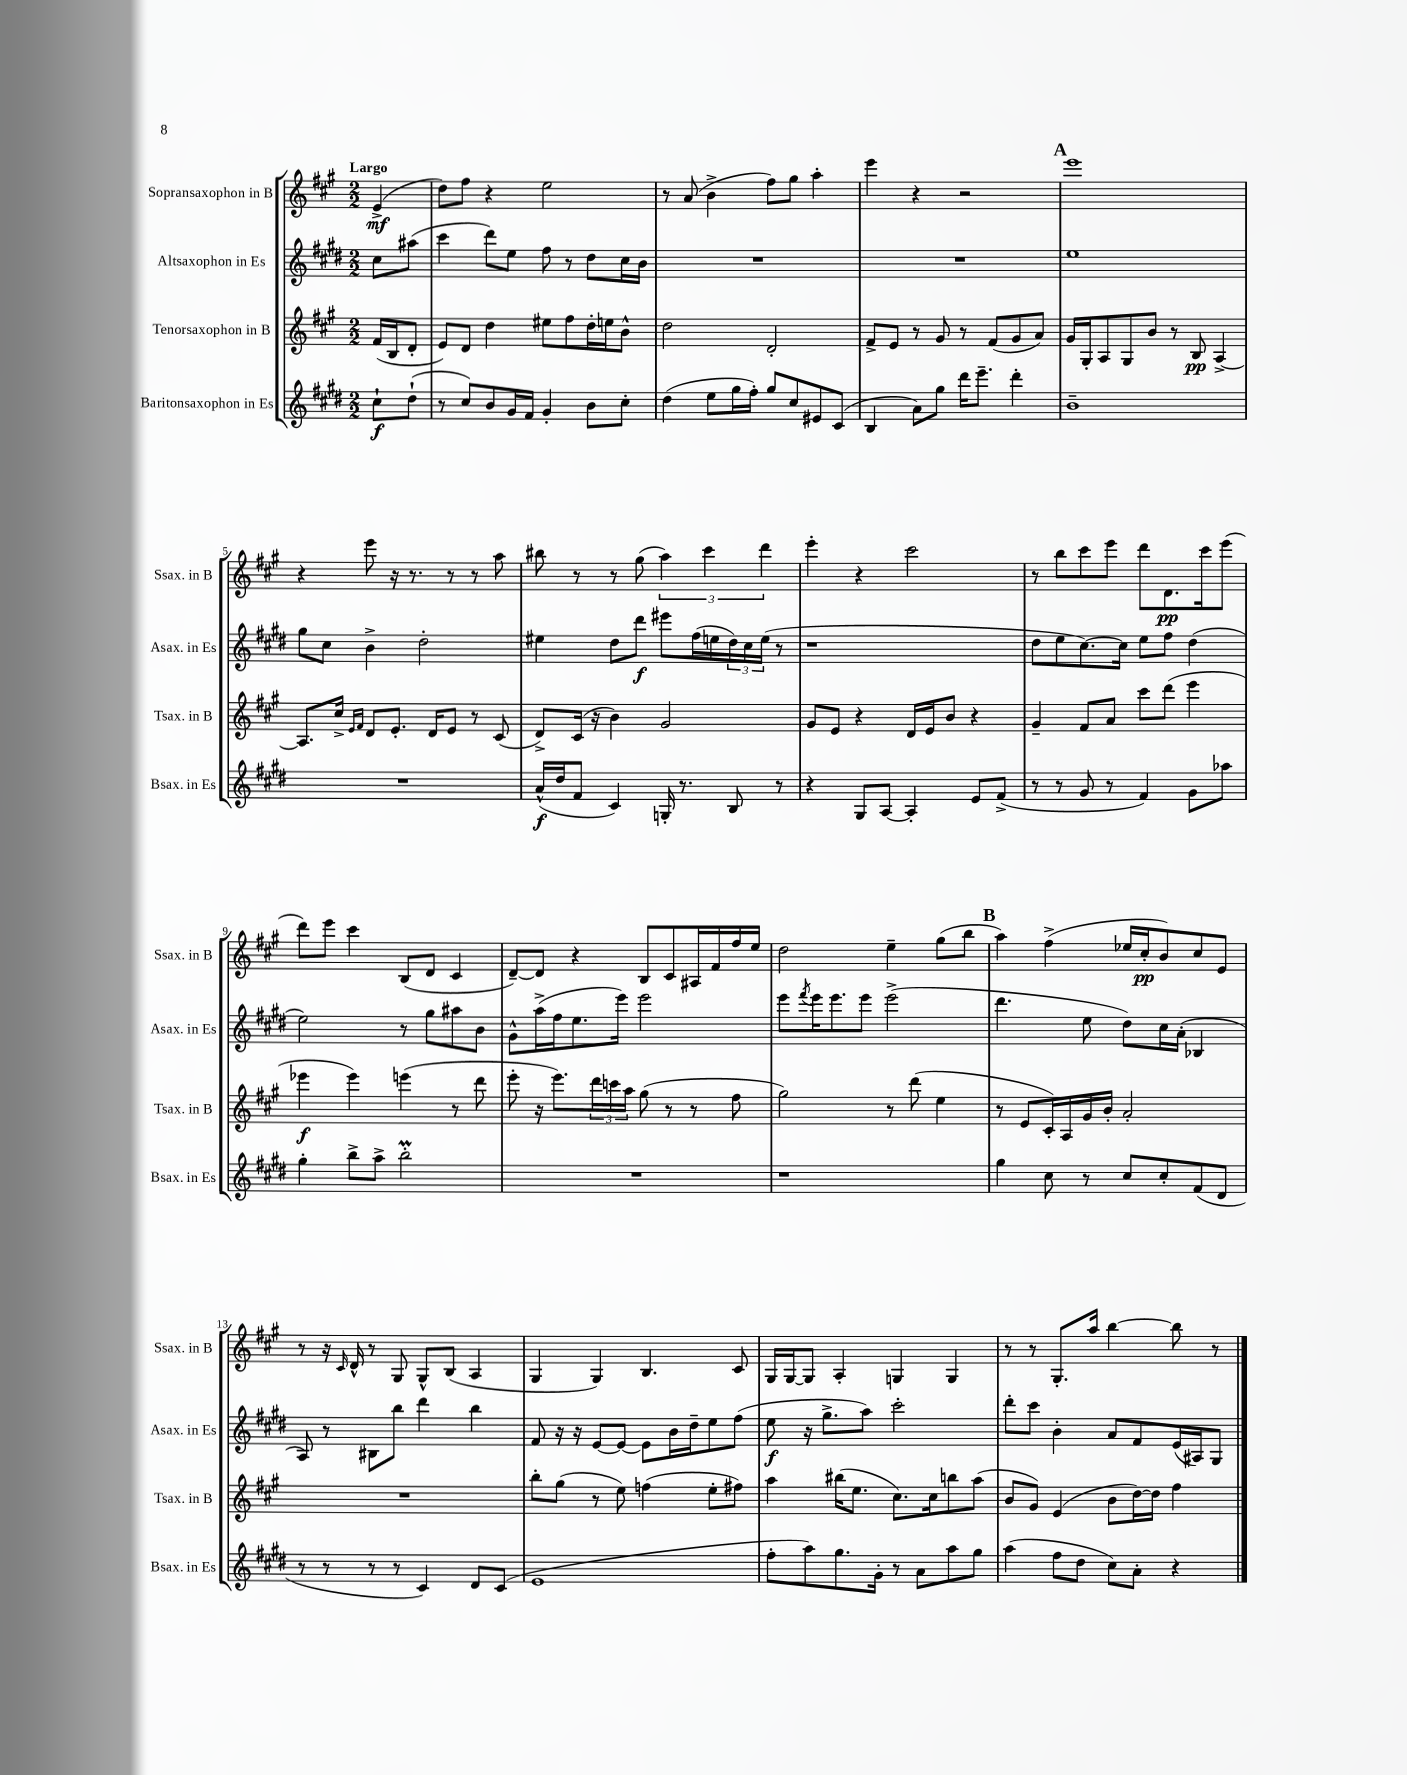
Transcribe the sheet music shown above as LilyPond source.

<<
\new StaffGroup <<
\new Staff = "s0" \with { instrumentName = "Sopransaxophon in B" shortInstrumentName = "Ssax. in B" } {
    \clef treble \key a \major \numericTimeSignature \time 2/2 \partial 4 \tempo "Largo"
    e'4->\mf( |
    d''8) fis''8 r4 e''2 |
    r8 a'8( b'4-> fis''8) gis''8 a''4-. |
    e'''4 r4 r2 |
    \mark \markup { \bold "A" } e'''1 |
    r4 e'''8 r16 r8. r8 r8 a''8 |
    bis''8 r8 r8 gis''8( \tuplet 3/2 { a''4) cis'''4 d'''4 } |
    e'''4-. r4 cis'''2 |
    r8 b''8 cis'''8 e'''8 d'''8 d'8.\pp cis'''16 e'''8( |
    d'''8) e'''8 cis'''4 b8( d'8 cis'4 |
    d'8~--) d'8 r4 b8 cis'8 ais16 fis'16 fis''16 e''16 |
    d''2 e''4-- gis''8( b''8 |
    \mark \markup { \bold "B" } a''4) fis''4->( ees''16 cis''16-.\pp b'8) cis''8 e'8 |
    r8 r16 \grace { cis'16 } d'16-^ r8 gis8 gis8-^ b8( a4 |
    gis4 gis4) b4. cis'8 |
    gis16 gis16~ gis8 a4-. g4 g4 |
    r8 r8 gis8.-. a''16 b''4~ b''8 r8 \bar "|." |
}
\new Staff = "s1" \with { instrumentName = "Altsaxophon in Es" shortInstrumentName = "Asax. in Es" } {
    \clef treble \key e \major \numericTimeSignature \time 2/2 \partial 4
    cis''8 ais''8( |
    cis'''4 dis'''8) e''8 fis''8 r8 dis''8 cis''16 b'16 |
    R1 |
    R1 |
    \mark \markup { \bold "A" } e''1 |
    gis''8 cis''8 b'4-> dis''2-. |
    eis''4 dis''8 dis'''8\f eis'''8 fis''16( e''16 \tuplet 3/2 { dis''16) cis''16 e''16( } r8 |
    r1 |
    dis''8 e''8 cis''8.~) cis''16 e''8 fis''8 dis''4( |
    e''2) r8 gis''8 ais''8 b'8 |
    gis'8-^ a''16->( fis''16 e''8. e'''16) e'''2 |
    e'''8 \acciaccatura { fis'''8 } e'''16 e'''8. e'''8 e'''2->( |
    \mark \markup { \bold "B" } dis'''4. e''8 dis''8) cis''16 a'16-.( bes4 |
    a8) r8 bis8 b''8 dis'''4 b''4 |
    fis'8 r16 r16 e'8~ e'8~ e'8 b'16 dis''16-- e''8 fis''8( |
    e''8\f r16 gis''8.-> a''8) cis'''2-. |
    dis'''8-. cis'''8 b'4-. a'8 fis'8 e'16( ais16) gis8 \bar "|." |
}
\new Staff = "s2" \with { instrumentName = "Tenorsaxophon in B" shortInstrumentName = "Tsax. in B" } {
    \clef treble \key a \major \numericTimeSignature \time 2/2 \partial 4
    fis'16( b16 d'8-. |
    e'8) d'8 d''4 eis''8 fis''8 d''16-. e''16 b'8-^ |
    d''2 d'2-. |
    fis'8-> e'8 r8 gis'8 r8 fis'8( gis'8 a'8) |
    \mark \markup { \bold "A" } gis'16 gis16-. a8 gis8 b'8 r8 b8\pp a4~-> |
    a8. cis''16-> \grace { e'16 fis'16 } d'8 e'8.-. d'16 e'8 r8 cis'8( |
    d'8->) cis'16( r16 b'4) gis'2 |
    gis'8 e'8 r4 d'16 e'16 b'8 r4 |
    gis'4-- fis'8 a'8 cis'''8 d'''8( e'''4 |
    ees'''4\f ees'''4) e'''4( r8 d'''8 |
    e'''8-. r16 e'''8.) \tuplet 3/2 { d'''16 c'''16 a''16 } gis''8( r8 r8 fis''8 |
    gis''2) r8 d'''8( e''4 |
    \mark \markup { \bold "B" } r8 e'8 cis'16-.) a16 gis'16 b'16-. a'2-. |
    R1 |
    b''8-. gis''8( r8 e''8) f''4( e''8-. fis''8) |
    a''4 bis''16( e''8. cis''8.) cis''16 b''8 a''8( |
    b'8 gis'8) e'4( b'8 d''16~) d''16 fis''4 \bar "|." |
}
\new Staff = "s3" \with { instrumentName = "Baritonsaxophon in Es" shortInstrumentName = "Bsax. in Es" } {
    \clef treble \key e \major \numericTimeSignature \time 2/2 \partial 4
    cis''8-!\f dis''8-!( |
    r8 cis''8) b'8 gis'16 fis'16 gis'4-. b'8 cis''8-. |
    dis''4( e''8 gis''16 fis''16-.) gis''8 cis''8 eis'8 cis'8( |
    b4 a'8) gis''8 dis'''16 e'''8.-- dis'''4-. |
    \mark \markup { \bold "A" } b'1-- |
    R1 |
    a'16-^\f( dis''16 fis'8 cis'4) g16-. r8. b8 r8 |
    r4 gis8 a8~ a4-. e'8 fis'8->( |
    r8 r8 gis'8 r8 fis'4) gis'8 aes''8 |
    gis''4-. b''8-> a''8-> b''2-.\prall |
    R1 |
    r1 |
    \mark \markup { \bold "B" } gis''4 cis''8 r8 cis''8 cis''8-. fis'8( dis'8 |
    r8 r8 r8 r8 cis'4) dis'8 cis'8( |
    e'1 |
    fis''8-. a''8) gis''8. gis'16-. r8 a'8 a''8 gis''8 |
    a''4( fis''8 dis''8 cis''8) a'8-. r4 \bar "|." |
}
>>
>>
